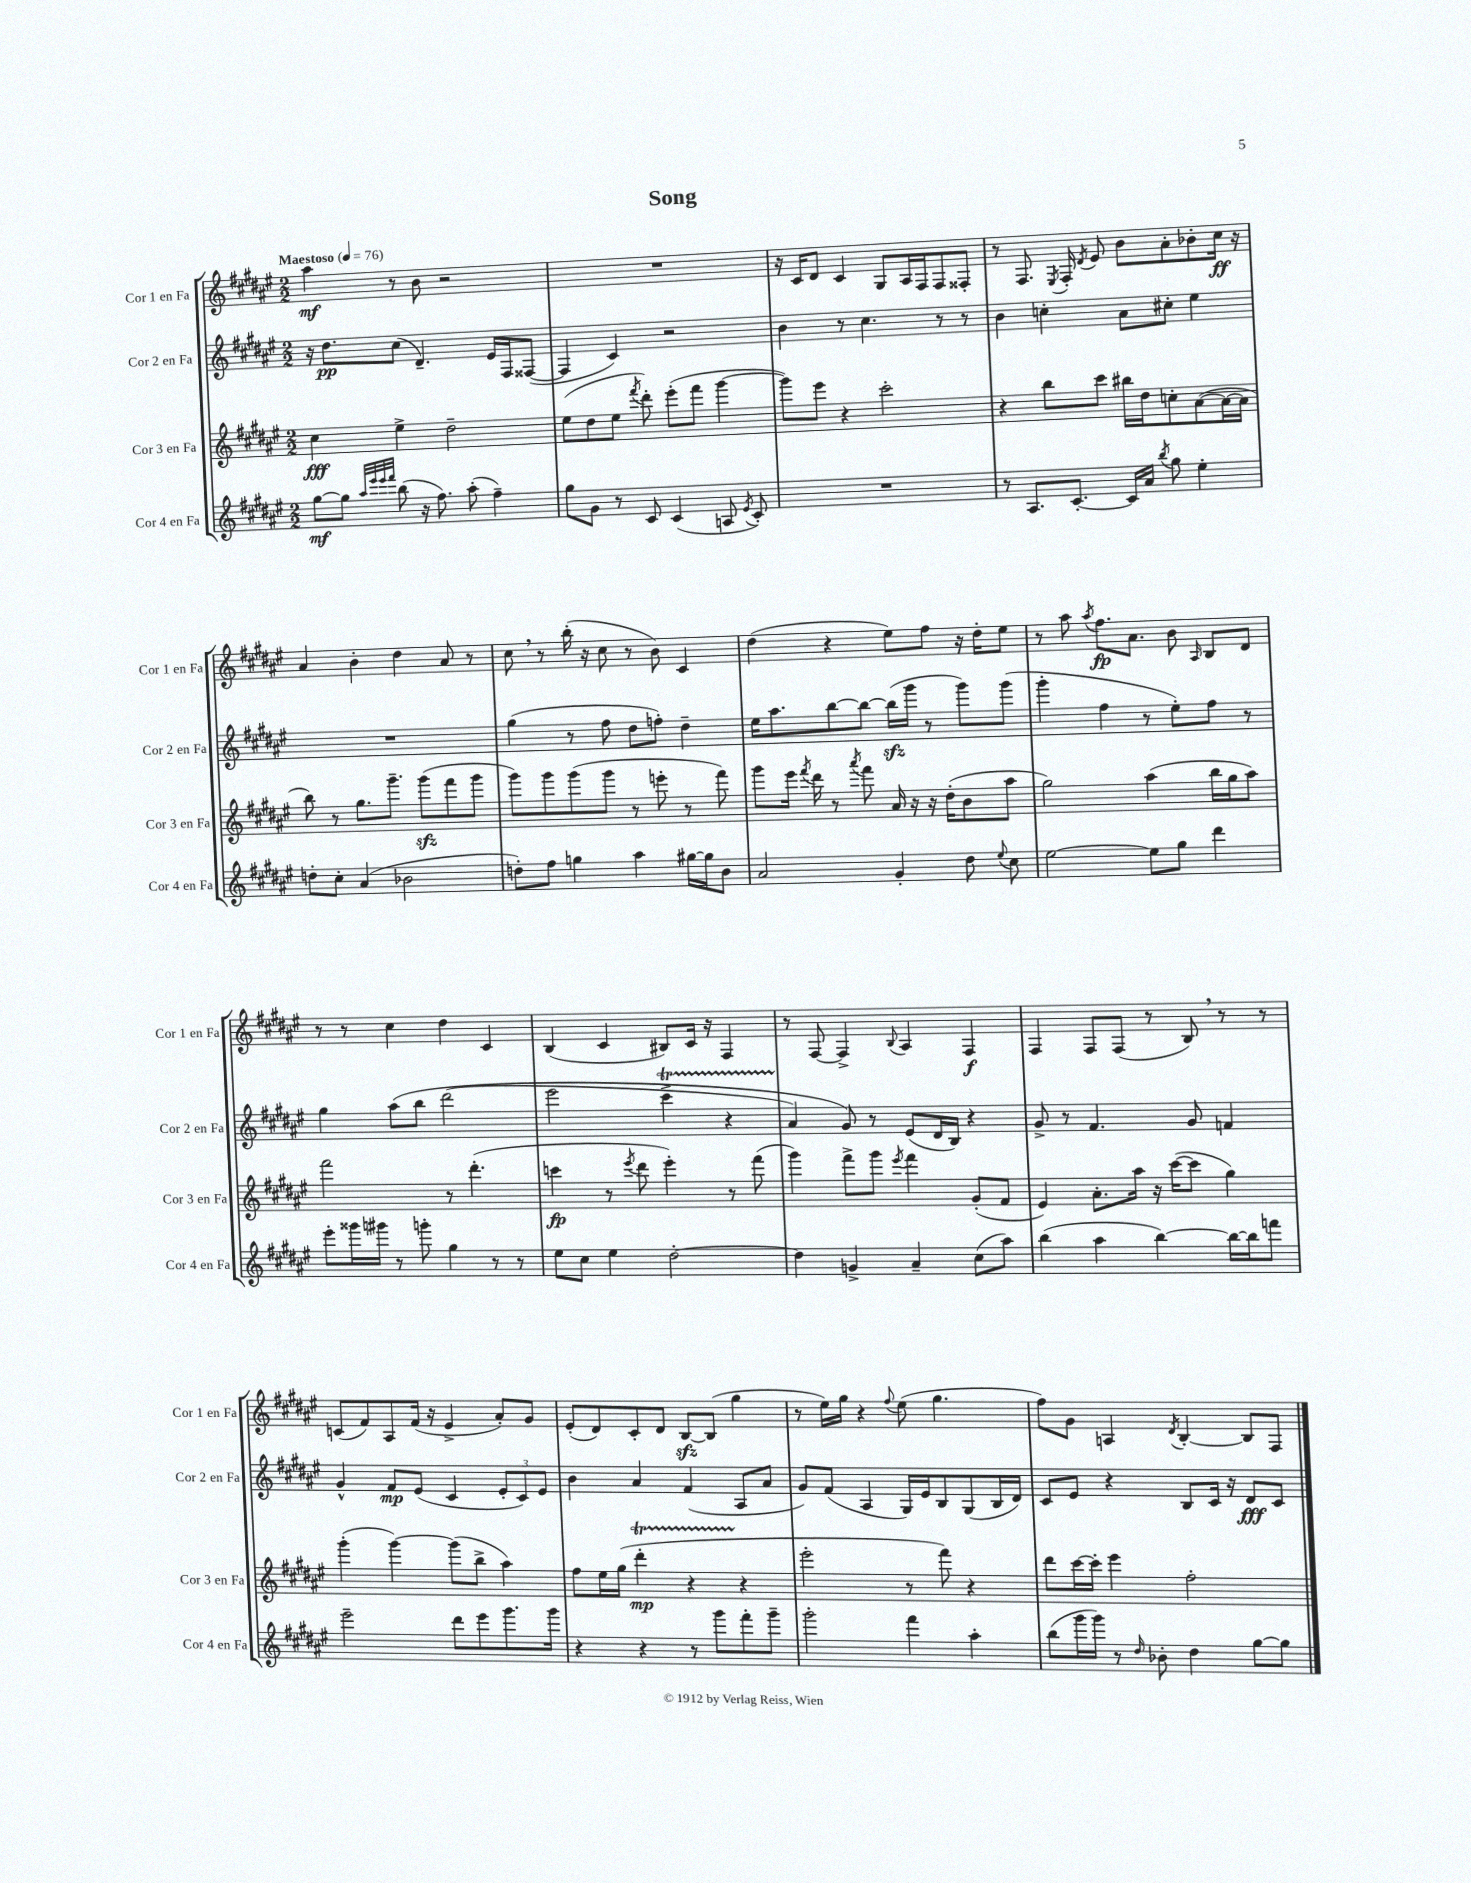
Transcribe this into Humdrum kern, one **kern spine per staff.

**kern	**kern	**kern	**kern
*staff4	*staff3	*staff2	*staff1
*clefG2	*clefG2	*clefG2	*clefG2
*k[f#c#g#d#a#e#]	*k[f#c#g#d#a#e#]	*k[f#c#g#d#a#e#]	*k[f#c#g#d#a#e#]
*M2/2	*M2/2	*M2/2	*M2/2
*MM76	*MM76	*MM76	*MM76
[8gg#	4cc#	16r	4aa#
.	.	8.dd#	.
8gg#]	.	.	.
32qqaa#	.	.	.
32qqeee#	.	.	.
32qqeee#	.	.	.
32qqfff#	.	.	.
(8bb	4ee#^	(8cc#	8r
16r	.	4.d#~)	8b
8.ff#)	.	.	.
.	2dd#~	.	2r
(8aa#'	.	.	.
4ff#~)	.	16e#	.
.	.	16F#	.
.	.	([8F##	.
=	=	=	=
8gg#	(8ee#	4F##]	1r
8g#	8dd#	.	.
8r	8ee#	4c#)	.
.	8qfff#	.	.
8c#	8ddd#')	.	.
(4c#	(8eee#'	2r	.
.	8fff#	.	.
8A	[4ggg#	.	.
8qe#	.	.	.
8c#')	.	.	.
=	=	=	=
1r	8ggg#])	4b	16r
.	.	.	16c#
.	8eee#	.	8d#
.	4r	8r	4c#
.	.	4.cc#	.
.	2ccc#'	.	8G#
.	.	.	16A#
.	.	.	16F#
.	.	8r	8F#
.	.	8r	8F##'
=	=	=	=
8r	4r	4b	8r
8.A#	.	.	8.F#
.	8bb	4cc'	.
.	.	.	8qE#
[8.c#'	.	.	16F#'
.	.	.	8qd#
.	8ccc#	.	8e#
16c#]	16bb#	8a#	8b
16a#	16dd#	.	.
8qbb	.	.	.
8gg#	8cc'	8cc#'	8a#'
4ee#'	([8a#	4ee#	8b-'
.	16a#_	.	16cc#
.	16a#]	.	16r
=	=	=	=
8dd'	8bb)	1r	4a#
8cc#'	8r	.	.
(4a#	8.gg#	.	4b'
.	8.ggg#~	.	.
2b-	.	.	4dd#
.	(8ggg#	.	.
.	8fff#	.	8a#
.	8ggg#	.	8r
=	=	=	=
8dd')	8ggg#)	(4gg#	8cc#
8ff#	8ggg#	.	8r
4gg	(8ggg#	8r	(16bb'
.	.	.	16r
.	8ggg#	8ff#	8cc#
4aa#	8r	8dd#	8r
.	8eee'	8ff')	8b)
[16gg#	8r	4dd#~	4c#
16gg#]	.	.	.
8b	8fff#)	.	.
=	=	=	=
2a#	8ggg#	16ee#	(4dd#
.	.	8.aa#	.
.	16eee#	.	.
.	8qfff#	.	.
.	16ddd#	.	.
.	8r	[8bb	4r
.	8qaaa#	.	.
.	8fff#	8bb_	.
4g#'	16a#	(16bb]	8ee#)
.	16r	16ggg#	.
.	16r	8r	8ff#
.	(16dd#'	.	.
8dd#	8b	8ggg#)	16r
.	.	.	16dd#'
8qqee#	.	.	.
8cc#	8aa#	(8ggg#	8ee#
=	=	=	=
[2ee#	2gg#)	4ggg#'	8r
.	.	.	8aa#
.	.	.	8qaa#
.	.	4ff#	8.ff#
.	.	.	8.a#
8ee#]	(4aa#	8r	.
8gg#	.	8ee#')	8b
.	.	.	16qqA#
4ddd#	16bb	8ff#	8B
.	16gg#	.	.
.	8aa#)	8r	8d#
=	=	=	=
8eee#'	2fff#	4gg#	8r
16ggg##	.	.	8r
16ggg#	.	.	.
8r	.	&(8aa#	4cc#
8ggg'	.	8bb	.
4gg#	8r	(2ddd#	4dd#
.	(4.ddd#'	.	.
8r	.	.	4c#
8r	.	.	.
=	=	=	=
8ee#	4ccc	2eee#	(4B
8cc#	.	.	.
4ee#	8r	.	4c#
.	8qeee#	.	.
.	8ddd#	.	.
[2dd#'	4eee#')	4ccc#^	8B#)
.	.	.	16c#
.	.	.	16r
.	8r	4r	4F#
.	(8fff#	.	.
=	=	=	=
4dd#]	4ggg#)	4a#)	8r
.	.	.	[8F#
4g^	8fff#^	8g#&)	4F#^]
.	8ggg#	8r	.
.	8qeee#	.	8qqB
4a#~	4fff#	(8e#	4A#
.	.	16d#	.
.	.	16B)	.
(8cc#	(8g#'	4r	4F#
8aa#)	8f#	.	.
=	=	=	=
(4bb	4e#)	8g#^	4F#
.	.	8r	.
4aa#	8.a#'	4.f#	8F#
.	.	.	(8F#
.	16aa#	.	.
[4bb)	16r	.	8r
.	([16ccc#	.	.
.	8ccc#]	8g#	8B)
16bb_	4gg#)	4f	8r
16bb]	.	.	.
8fff	.	.	8r
=	=	=	=
2eee#~	(4ggg#'	4g#^^	(8c
.	.	.	8f#)
.	[4ggg#)	8f#	8A#
.	.	(8e#	(16f#
.	.	.	16r
8ddd#	(8ggg#]	4c#	4e#^
8eee#	8bb^	.	.
8.ggg#	4aa#)	12e#'	8a#')
.	.	12c#)	.
.	.	.	8g#
.	.	12e#	.
16ggg#	.	.	.
=	=	=	=
4r	8ff#	4b	(8e#'
.	16ee#	.	8d#)
.	(16gg#	.	.
4r	4ddd#'	4a#	8c#'
.	.	.	8d#
8r	4r	(4f#	[8B
8ggg#	.	.	(8B]
8fff#'	4r	8A#	4gg#
8ggg#~	.	8a#	.
=	=	=	=
2ggg#'	2eee#'	8g#)	8r
.	.	(8f#	16ee#)
.	.	.	16gg#
.	.	4A#	4r
.	.	.	8qqff#
4fff#	8r	16G#)	(8ee#
.	.	16e#	.
.	8fff#)	8B	4.gg#
4aa#'	4r	(8G#	.
.	.	16B	.
.	.	16d#)	.
=	=	=	=
(8bb	8ddd#	8c#	8ff#)
16ggg#	[16ccc#	8e#	8g#
16ggg#)	16ccc#']	.	.
8r	4eee#	4r	4A
16qqdd#	.	.	.
8b-'	.	.	.
.	.	.	8qd#
4dd#	2ff#'	8B	[4B'
.	.	16c#	.
.	.	16r	.
[8gg#	.	8d#	8B]
8gg#]	.	8c#	8F#
==	==	==	==
*-	*-	*-	*-
